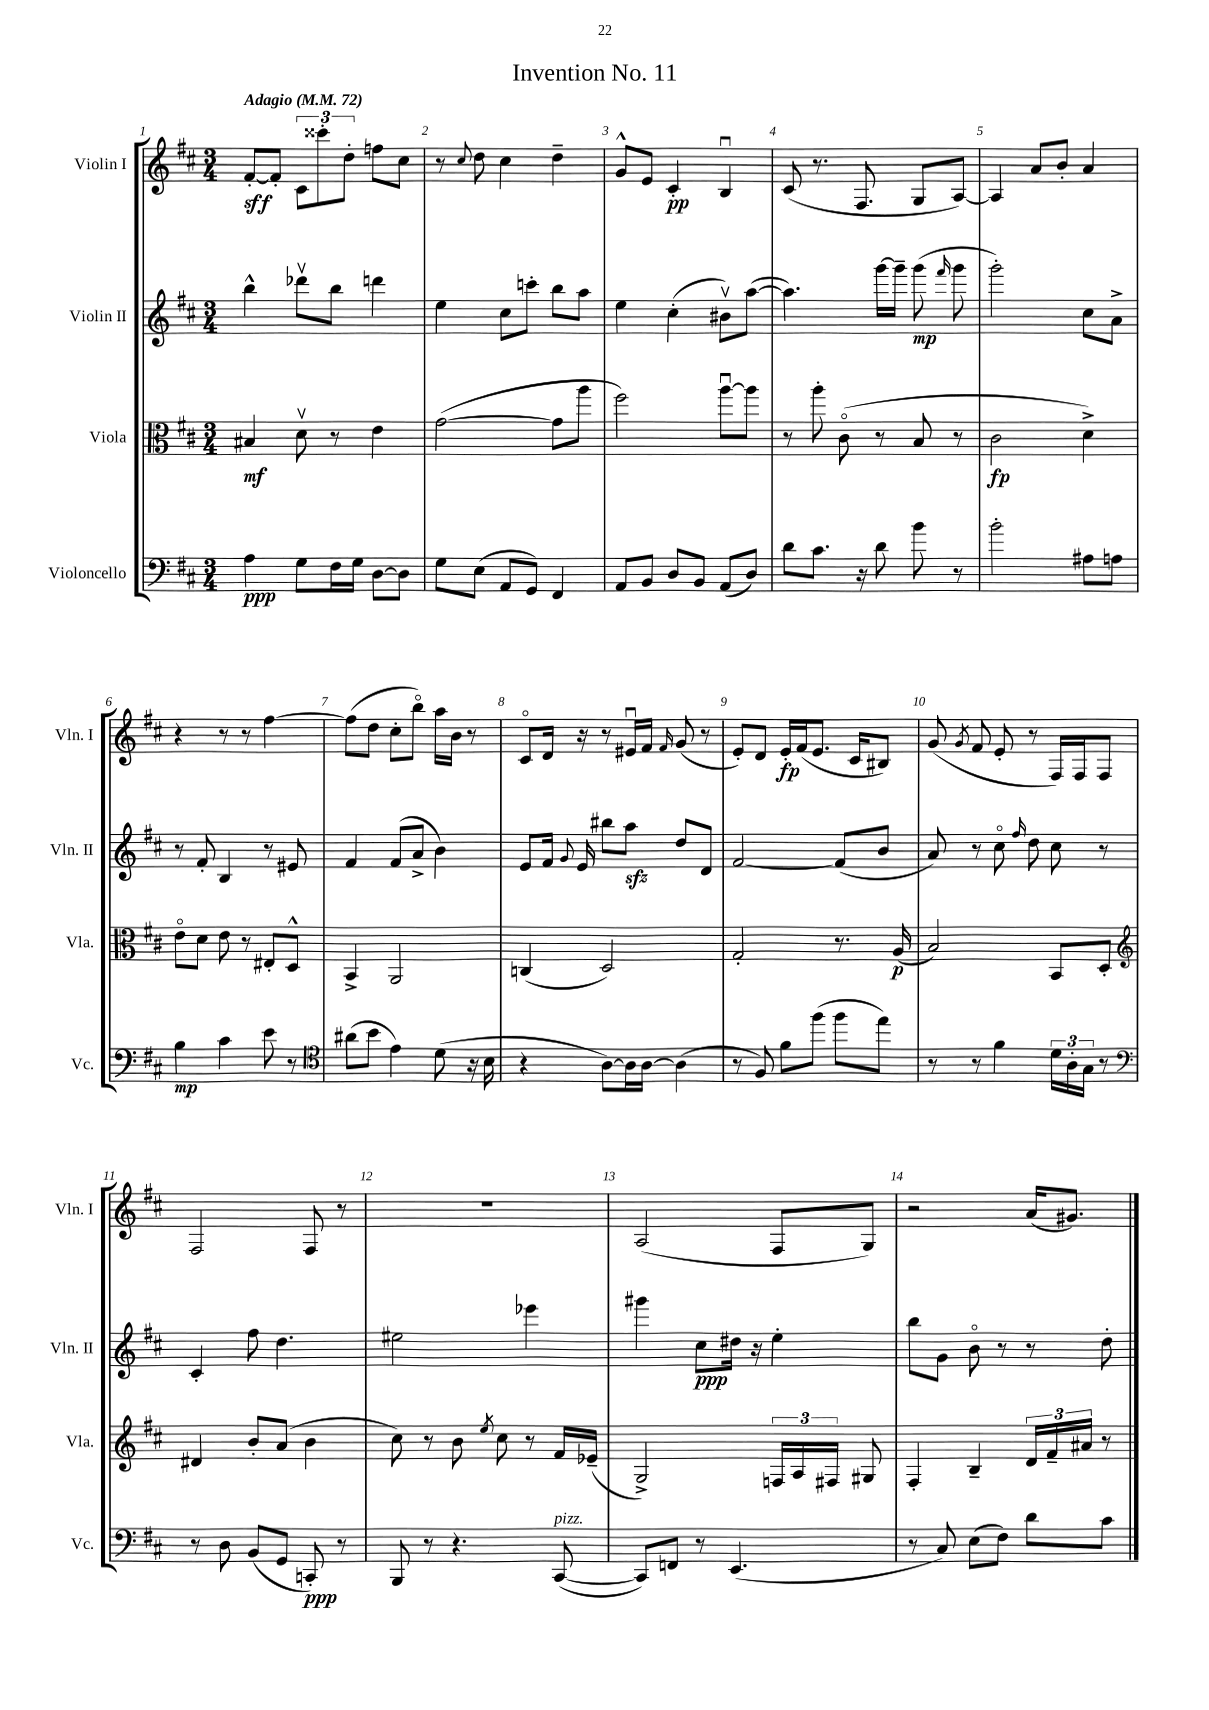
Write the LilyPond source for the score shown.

\header { title = "Invention No. 11" }
<<
\new StaffGroup <<
\new Staff = "s0" \with { instrumentName = "Violin I" shortInstrumentName = "Vln. I" } {
    \clef treble \key d \major \numericTimeSignature \time 3/4 \tempo "Adagio" 4 = 72
    \autoBeamOff fis'8[~-.\sff fis'8]-. \tuplet 3/2 { cis'8[ cisis'''8-. d''8]-. } f''8[ cis''8] |
    r8 \appoggiatura { cis''8 } d''8 cis''4 d''4-- |
    g'8[-^ e'8] cis'4-.\pp b4\downbow |
    cis'8( r8. fis8. g8[ a8]~) |
    a4 a'8[ b'8]-. a'4 |
    r4 r8 r8 fis''4~ |
    fis''8[( d''8] cis''8[-. b''8]\flageolet) a''16[ b'16] r8 |
    cis'8[\flageolet d'16] r16 r8 eis'16[\downbow fis'16] \grace { fis'16 } g'8( r8 |
    e'8[-.) d'8] e'16[-.\fp fis'16( e'8.] cis'16[ bis8]) |
    g'8( \acciaccatura { g'8 } fis'8 e'8-. r8 fis16[) fis16 fis8] |
    fis2 fis8 r8 |
    R2. |
    a2( fis8[ g8]) |
    r2 a'16[( gis'8.]) \bar "|." |
}
\new Staff = "s1" \with { instrumentName = "Violin II" shortInstrumentName = "Vln. II" } {
    \clef treble \key d \major \numericTimeSignature \time 3/4
    \autoBeamOff b''4-^ des'''8[\upbow b''8] d'''4 |
    e''4 cis''8[ c'''8]-. b''8[ a''8] |
    e''4 cis''4-.( bis'8[\upbow) a''8]~( |
    a''4.) g'''16[~ g'''16]-- g'''8\mp( \grace { fis'''16 } g'''8 |
    g'''2-.) cis''8[ a'8]-> |
    r8 fis'8-. b4 r8 eis'8 |
    fis'4 fis'8[( a'8]-> b'4) |
    e'8[ fis'16] \appoggiatura { g'8 } e'16 bis''8[ a''8]\sfz d''8[ d'8] |
    fis'2~ fis'8[( b'8] |
    a'8) r8 cis''8\flageolet \grace { fis''16 } d''8 cis''8 r8 |
    cis'4-. fis''8 d''4. |
    eis''2 ees'''4 |
    gis'''4 cis''8[\ppp dis''16] r16 e''4-. |
    b''8[ g'8] b'8\flageolet r8 r8 d''8-. \bar "|." |
}
\new Staff = "s2" \with { instrumentName = "Viola" shortInstrumentName = "Vla." } {
    \clef alto \key d \major \numericTimeSignature \time 3/4
    \autoBeamOff bis4\mf d'8\upbow r8 e'4 |
    g'2~( g'8[ a''8] |
    fis''2) a''8[~\downbow a''8] |
    r8 a''8-. cis'8\flageolet( r8 b8 r8 |
    cis'2\fp d'4->) |
    e'8[\flageolet d'8] e'8 r8 eis8[-. d8]-^ |
    b,4-> a,2 |
    c4( d2) |
    g2-. r8. a16\p( |
    b2) b,8[ d8]-. |
    \clef treble dis'4 b'8[-. a'8]( b'4 |
    cis''8) r8 b'8 \acciaccatura { e''8 } cis''8 r8 fis'16[ ees'16]--( |
    g2->) \tuplet 3/2 { f16[ a16 fis16] } gis8 |
    fis4-. b4-- \tuplet 3/2 { d'16[ fis'16-- ais'16] } r8 \bar "|." |
}
\new Staff = "s3" \with { instrumentName = "Violoncello" shortInstrumentName = "Vc." } {
    \clef bass \key d \major \numericTimeSignature \time 3/4
    \autoBeamOff a4\ppp g8[ fis16 g16] d8[~ d8] |
    g8[ e8]( a,8[ g,8]) fis,4 |
    a,8[ b,8] d8[ b,8] a,8[( d8]) |
    d'8[ cis'8.] r16 d'8 b'8 r8 |
    b'2-. ais8[ a8] |
    b4\mp cis'4 e'8 r8 |
    \clef tenor ais'8[( b'8] e'4) d'8( r16 b16 |
    r4 a8[~) a16 a16]~ a4( |
    r8 fis8) fis'8[ fis''8]( fis''8[ e''8]) |
    r8 r8 fis'4 \tuplet 3/2 { d'16[ a16-. g16] } r8 |
    \clef bass r8 d8 b,8[( g,8] c,8-.\ppp) r8 |
    b,,8 r8 r4. cis,8~^\markup { \italic "pizz." }( |
    cis,8[) f,8] r8 e,4.( |
    r8 cis8) e8[( fis8]) d'8[ cis'8] \bar "|." |
}
>>
>>
\layout { \context { \Score \override BarNumber.break-visibility = ##(#f #t #t) barNumberVisibility = #all-bar-numbers-visible } }
